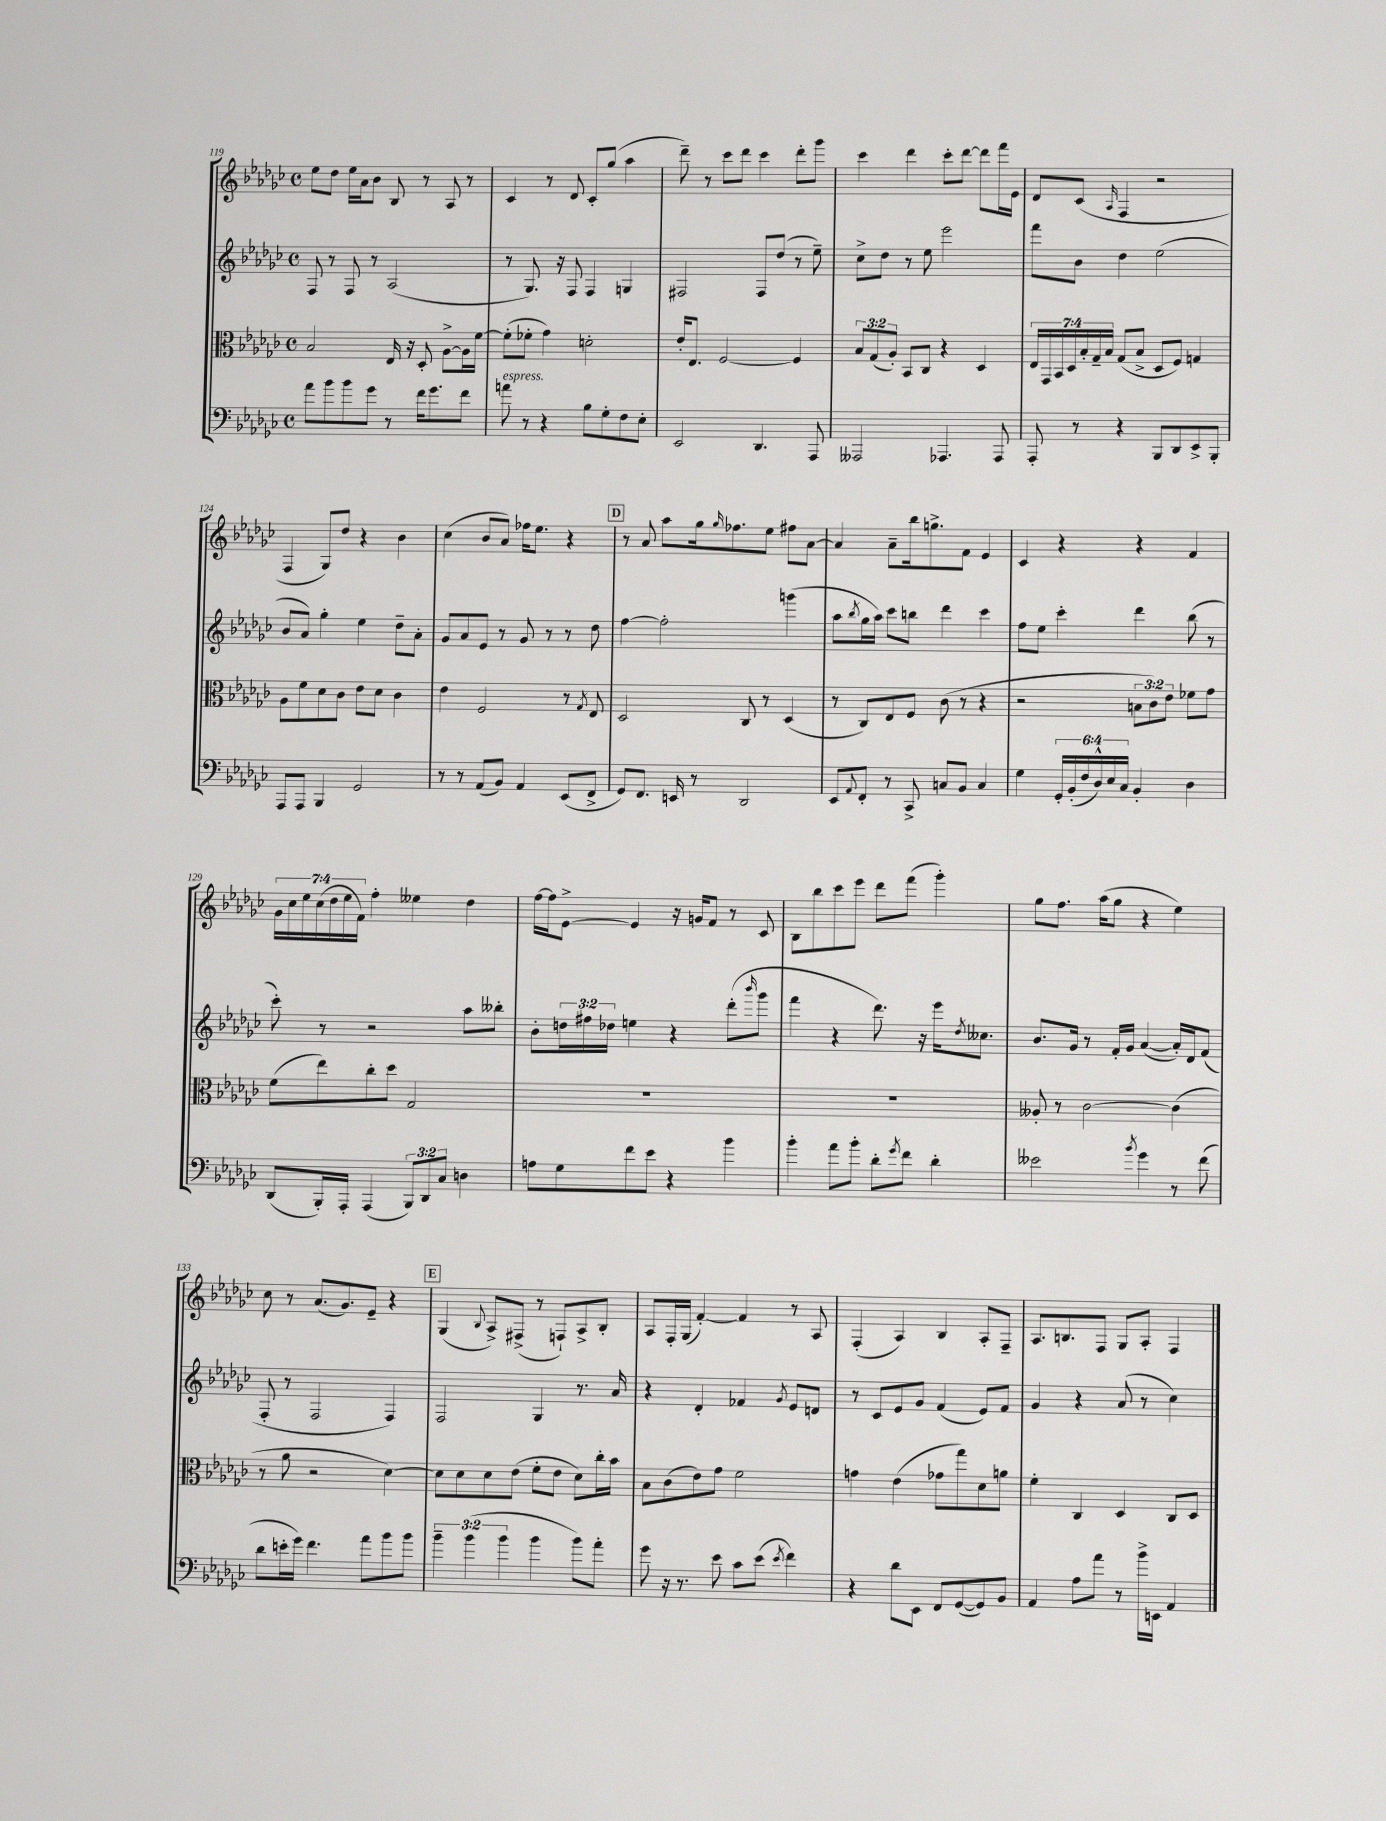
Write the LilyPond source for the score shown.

<<
\new StaffGroup <<
\new Staff = "s0" {
    \clef treble \key ges \major \defaultTimeSignature \time 4/4 \override Staff.TupletNumber.text = #tuplet-number::calc-fraction-text
    ees''8 des''8 ees''16 aes'16 bes'8 bes8 r8 aes8 r8 |
    ces'4 r8 des'8 ces'8-. ges''8( aes''4 |
    des'''8--) r8 ces'''8 des'''8 ces'''4 des'''8-. ges'''8 |
    ces'''4 des'''4 ces'''8-. des'''8~ des'''8 f'''16 ees'16 |
    des'8 ces'8( \grace { aes16 } f4 r2 |
    f4 ges8) des''8 r4 bes'4 |
    ces''4( bes'8 aes'8) fes''16 ees''8. r4 |
    \mark \markup { \box "D" } r8 aes'8 aes''8 ges''16 \grace { ges''16 } fes''8. ees''8 fis''8 aes'8~ |
    aes'4 aes'8-- bes''16 g''8.-> f'8 ees'4 |
    ces'4 r4 r4 f'4 |
    \tuplet 7/4 { ges'16 ces''16 ees''16 ces''16( des''16 ees''16 f'16) } f''4-. eeses''4 des''4 |
    f''16~ f''16 ees'8~-> ees'4 r16 g'16 f'8 r8 ces'8 |
    bes8 bes''8 ces'''8 ees'''8 des'''8 f'''8( ges'''4-.) |
    ges''8 f''8. aes''16( ges''8 r4 ees''4) |
    ces''8 r8 aes'8.( ges'8.) ees'8-- r4 |
    \mark \markup { \box "E" } ges4( \appoggiatura { bes8 } aes8->) fis8->( r8 f8-!) aes8-> bes8-. |
    aes8 f16-. ges16( f'4~-.) f'4 r8 aes8 |
    f4-.( aes4) bes4 aes8-. f8-- |
    aes8. b8. f8 ges8 aes8-. f4 \bar "|." |
}
\new Staff = "s1" {
    \clef treble \key ges \major \defaultTimeSignature \time 4/4 \override Staff.TupletNumber.text = #tuplet-number::calc-fraction-text
    f8 r8 f8 r8 aes2( |
    r8 ges8.) r16 f8 f4 g4 |
    fis2 fis8 des''8( r8 ees''8--) |
    ces''8-> des''8 r8 ees''8 ees'''2 |
    f'''8 bes'8 des''4 ees''2( |
    bes'8 aes'8) ges''4-. ees''4 des''8-- aes'8-. |
    ges'8 aes'8 ees'8 r8 ges'8 r8 r8 des''8 |
    \mark \markup { \box "D" } f''4~ f''2-. g'''4( |
    aes''8 \acciaccatura { bes''8 } ges''16 aes''16) ces'''8 b''8 des'''4 ces'''4 |
    f''8 ees''8 ces'''4-. des'''4 bes''8( r8 |
    ces'''8-.) r8 r2 aes''8 beses''8-. |
    bes'8-. \tuplet 3/2 { d''16 fis''16 des''16 } e''4 r4 des'''8-.( \grace { bes'''16 } ges'''8 |
    f'''4 r4 des'''8.) r16 ees'''16 \acciaccatura { des''8 } ceses''8. |
    bes'8. ges'16 r8 f'16-. ges'16 aes'4~( aes'16-.) des'16 f'8( |
    f8-. r8 f2 f4) |
    \mark \markup { \box "E" } f2 ges4 r8. aes'16 |
    r4 des'4-. fes'4 \acciaccatura { ges'8 } ees'8 d'8 |
    r8 ces'8 ees'8 ges'8 f'4( ees'8) f'8 |
    ges'4 r4 aes'8( r8 ces''4) \bar "|." |
}
\new Staff = "s2" {
    \clef alto \key ges \major \defaultTimeSignature \time 4/4 \override Staff.TupletNumber.text = #tuplet-number::calc-fraction-text
    bes2 ees16 r16 des8-. aes8~-> aes16 f'16~ |
    f'8-.( fes'8-. ges'4) d'2-. |
    ees'16-. ees8. f2~ f4 |
    \tuplet 3/2 { bes8 ges8( aes8-.) } bes,8 ces8 r4 des4 |
    \tuplet 7/4 { ees16 ges,16 bes,16 des16 bes16-. ges16-- bes16 } ges8( bes8-> des8 f8) g4 |
    aes8 f'8 des'8 ces'8 ees'8 des'8 ces'4 |
    ees'4 f2 r8 \acciaccatura { ges8 } ees8 |
    \mark \markup { \box "D" } des2 ces8 r8 des4( |
    r8 ces8) ees8 f8 ces'8( r8 r4 |
    r2 \tuplet 3/2 { b8 ces'8) ees'8 } fes'8 ges'8 |
    f'8( ees''8) ces''8-. des''8 ges2 |
    R1 |
    R1 |
    aeses8-. r8 ces'2~ ces'4( |
    r8 aes'8 r2 des'4~) |
    \mark \markup { \box "E" } des'8 des'8 des'8 ees'8( f'8-. ees'8 des'8) ces''16-. bes'16 |
    bes8 ces'8( ees'8) ges'8 f'2 |
    g'4 ees'4( ges'8 ges''8) des'8 a'8 |
    f'4-. ces4 des4 ces8 des8 \bar "|." |
}
\new Staff = "s3" {
    \clef bass \key ges \major \defaultTimeSignature \time 4/4 \override Staff.TupletNumber.text = #tuplet-number::calc-fraction-text
    aes'8 bes'8 bes'8 ges'8 r8 f'16 ges'8. f'8 |
    a'8^\markup { \italic "espress." } r8 r4 bes8 ges8-. f8 ees8-. |
    ees,2 des,4. aes,,8 |
    aeses,,2 aes,,4. aes,,8 |
    aes,,8-. r8 r4 bes,,8 des,8 ees,8-> bes,,8-. |
    aes,,8 aes,,8 bes,,4 ges,2 |
    r8 r8 aes,8( bes,8) aes,4 ees,8( f,8-> |
    \mark \markup { \box "D" } ges,8) f,8. e,16 r8 des,2 |
    ees,8 \appoggiatura { aes,8 } f,8-. r8 ces,8-> c8 bes,8 c4 |
    ges4 \tuplet 6/4 { ges,16-. bes,16-.( f16 des16-^) ees16 ces16 } bes,4-. des4 |
    des,8( bes,,16-.) aes,,16-. aes,,4( \tuplet 3/2 { bes,,8) des,8 ces8 } d4 |
    a8 ges8 f'8 ees'8 r4 bes'4 |
    bes'4-. aes'8 bes'8-. des'8-. \acciaccatura { ges'8 } f'8 des'4-. |
    eeses'2 \acciaccatura { bes'8 } ges'4 r8 f'8( |
    des'8 e'16-. ges'16) f'4. aes'8 bes'8 bes'8 |
    \mark \markup { \box "E" } \tuplet 3/2 { bes'4-- bes'4( bes'4 } bes'4 bes'8) aes'8-. |
    ges'8 r16 r8. ees'8 ces'8 ees'8( \acciaccatura { ees'8 } f'4) |
    r4 des'8 ees,8 f,8 ges,8~( ges,8) bes,8 |
    aes,4 aes8 aes'8 r8 bes'16-> e,16 aes,4 \bar "|." |
}
>>
>>
\layout { \context { \Score currentBarNumber = #119 } }
